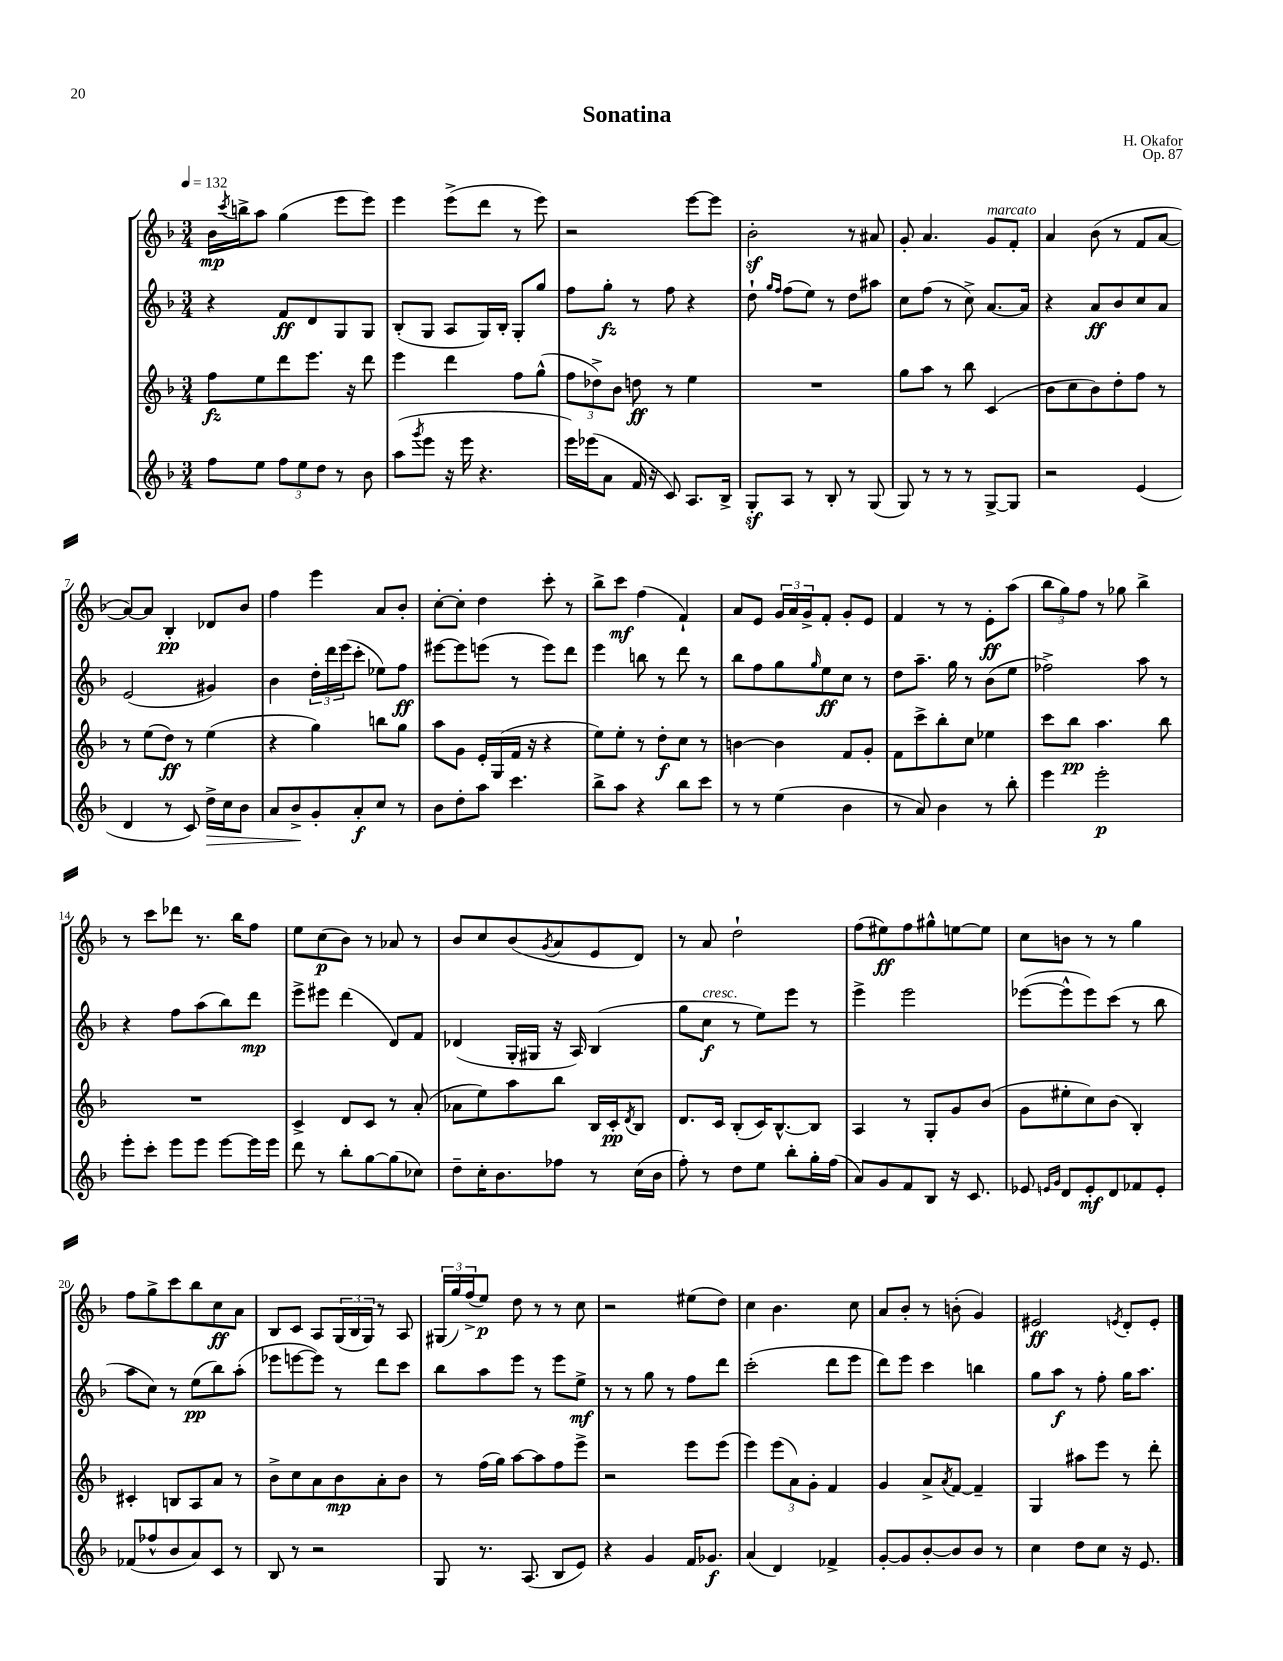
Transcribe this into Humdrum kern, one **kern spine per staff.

**kern	**dynam	**kern	**dynam	**kern	**dynam	**kern	**dynam
*part4	*part4	*part3	*part3	*part2	*part2	*part1	*part1
*staff4	*staff4	*staff3	*staff3	*staff2	*staff2	*staff1	*staff1
*clefG2	*	*clefG2	*	*clefG2	*	*clefG2	*
*k[b-]	*	*k[b-]	*	*k[b-]	*	*k[b-]	*
*M3/4	*	*M3/4	*	*M3/4	*	*M3/4	*
*MM132	*	*MM132	*	*MM132	*	*MM132	*
=1	=1	=1	=1	=1	=1	=1	=1
8ff\L	.	8ff\L	fz	4r	.	16b-\LL	mp
.	.	.	.	.	.	8qccc/	.
.	.	.	.	.	.	16bbn^\J	.
8ee\J	.	8ee\	.	.	.	8aa\J	.
12ff\L	.	8ddd\	.	8f/L	ff	(4gg\	.
12ee\	.	.	.	.	.	.	.
.	.	8.eee\J	.	8d/	.	.	.
12dd\J	.	.	.	.	.	.	.
8r	.	.	.	8G/	.	8eee\L	.
.	.	16r	.	.	.	.	.
8b-\	.	8ddd\	.	8G/J	.	8eee\J)	.
=2	=2	=2	=2	=2	=2	=2	=2
(8aa\L	.	4eee\	.	(8B-'/L	.	4eee\	.
8qggg/	.	.	.	.	.	.	.
8eee\J	.	.	.	8G/J	.	.	.
16r	.	4ddd\	.	8A/L	.	(8eee^\L	.
16eee\	.	.	.	.	.	.	.
4.r	.	.	.	16G/L)	.	8ddd\J	.
.	.	.	.	16B-'/JJ	.	.	.
.	.	8ff\L	.	8G'/L	.	8r	.
.	.	(8gg^^\J	.	8gg/J	.	8eee\)	.
=3	=3	=3	=3	=3	=3	=3	=3
16eee\LL)	.	12ff\L	.	8ff\L	.	2r	.
(16eee-X\J	.	.	.	.	.	.	.
.	.	12dd-X^\)	.	.	.	.	.
8a\J	.	.	.	8gg'\J	fz	.	.
.	.	12b-\J	.	.	.	.	.
16f/	.	8ddn\	ff	8r	.	.	.
16r	.	.	.	.	.	.	.
8c/)	.	8r	.	8ff\	.	.	.
8.A/L	.	4ee\	.	4r	.	[8eee\L	.
.	.	.	.	.	.	8eee\J]	.
16B-^/Jk	.	.	.	.	.	.	.
=4	=4	=4	=4	=4	=4	=4	=4
8Gz'/L	.	2.r	.	8dd`\	.	2b-z'\	.
.	.	.	.	16qqgg/LL	.	.	.
.	.	.	.	16qqff/JJ	.	.	.
8A/J	.	.	.	(8ff\L	.	.	.
8r	.	.	.	8ee\J)	.	.	.
8B-'/	.	.	.	8r	.	.	.
8r	.	.	.	8dd\L	.	8r	.
(8G/	.	.	.	8aa#X\J	.	8a#X/	.
=5	=5	=5	=5	=5	=5	=5	=5
8G/)	.	8gg\L	.	8cc\L	.	8g'/	.
8r	.	8aa\J	.	(8ff\J	.	4.a/	.
8r	.	8r	.	8r	.	.	.
8r	.	8bb-\	.	8cc^\)	.	.	.
!	!	!	!	!	!	!LO:TX:a:i:t=marcato	!
[8G^/L	.	(4c/	.	[8.a/L	.	8g/L	.
8G/J]	.	.	.	.	.	8f'/J	.
.	.	.	.	16a/Jk]	.	.	.
=6	=6	=6	=6	=6	=6	=6	=6
2r	.	8b-\L	.	4r	.	4a/	.
.	.	8cc\	.	.	.	.	.
.	.	8b-\)	.	8a/L	ff	(8b-\	.
.	.	8dd'\	.	8b-/	.	8r	.
(4e/	.	8ff\J	.	8cc/	.	8f/L	.
.	.	8r	.	8a/J	.	[8a/J	.
!!LO:LB:g=z
=7	=7	=7	=7	=7	=7	=7	=7
4d/	.	8r	.	(2e/	.	8a/L_)	.
.	.	(8ee\L	.	.	.	8a/J]	.
8r	.	8dd\J)	ff	.	.	4B-'/	pp
8c/)	.	8r	.	.	.	.	.
!	!LO:HP:b	!	!	!	!	!	!
16dd^\LL	>	(4ee\	.	4g#X/)	.	8d-X/L	.
16cc\J	.	.	.	.	.	.	.
8b-\J	.	.	.	.	.	8b-/J	.
=8	=8	=8	=8	=8	=8	=8	=8
8a/L	.	4r	.	4b-\	.	4ff\	.
8b-^/	.	.	.	.	.	.	.
8g'/	]	4gg\)	.	24dd'\LL	.	4eee\	.
.	.	.	.	24ddd\	.	.	.
.	.	.	.	(24eee\J	.	.	.
8a'/	f	.	.	8ccc'\J	.	.	.
8cc/J	.	8bbn\L	.	8ee-X\L)	.	8a/L	.
8r	.	8gg\J	.	8ff\J	ff	8b-'/J	.
=9	=9	=9	=9	=9	=9	=9	=9
8b-\L	.	8aa\L	.	[8eee#X\L	.	[8cc'\L	.
8dd'\	.	8g\J	.	8eee#\]	.	8cc'\J]	.
8aa\J	.	16e'/LL	.	(8eeen\J	.	4dd\	.
.	.	(16G/	.	.	.	.	.
4.ccc\	.	16f/JJ	.	8r	.	.	.
.	.	16r	.	.	.	.	.
.	.	4r	.	8eee\L)	.	8ccc'\	.
.	.	.	.	8ddd\J	.	8r	.
=10	=10	=10	=10	=10	=10	=10	=10
8bb-^\L	.	8ee\L)	.	4eee\	.	8bb-^\L	.
8aa\J	.	8ee'\J	.	.	.	8ccc\J	mf
4r	.	8r	.	8bbn\	.	(4ff\	.
.	.	8dd'\L	f	8r	.	.	.
8bb-\L	.	8cc\J	.	8ddd\	.	4f`/)	.
8ccc\J	.	8r	.	8r	.	.	.
=11	=11	=11	=11	=11	=11	=11	=11
8r	.	[4bn\	.	8bb-\L	.	8a/L	.
8r	.	.	.	8ff\	.	8e/J	.
(4ee\	.	4b\]	.	8gg\	.	24g/LL	.
.	.	.	.	.	.	24a/	.
.	.	.	.	.	.	24g^/J	.
.	.	.	.	16qqgg/	.	.	.
.	.	.	.	8ee\	ff	8f'/J	.
4b-\	.	8f/L	.	8cc\J	.	8g'/L	.
.	.	8g'/J	.	8r	.	8e/J	.
=12	=12	=12	=12	=12	=12	=12	=12
8r	.	8f\L	.	8dd\L	.	4f/	.
8a/)	.	8ccc^\	.	8.aa~\J	.	.	.
4b-\	.	8bb-'\	.	.	.	8r	.
.	.	.	.	16gg\	.	.	.
.	.	8cc\J	.	8r	.	8r	.
8r	.	4ee-X\	.	(8b-\L	.	8e'\L	ff
8bb-'\	.	.	.	8ee\J	.	(8aa\J	.
=13	=13	=13	=13	=13	=13	=13	=13
4eee\	.	8ccc\L	.	2ff-X^\)	.	12bb-\L	.
.	.	.	.	.	.	12gg\)	.
.	.	8bb-\J	pp	.	.	.	.
.	.	.	.	.	.	12ff\J	.
2eee'\	p	4.aa\	.	.	.	8r	.
.	.	.	.	.	.	8gg-X\	.
.	.	.	.	8aa\	.	4bb-^\	.
.	.	8bb-\	.	8r	.	.	.
!!LO:LB:g=z
=14	=14	=14	=14	=14	=14	=14	=14
8eee'\L	.	2.r	.	4r	.	8r	.
8ccc'\J	.	.	.	.	.	8ccc\L	.
8eee\L	.	.	.	8ff\L	.	8ddd-X\J	.
8eee\J	.	.	.	(8aa\	.	8.r	.
[8eee\L	.	.	.	8bb-\)	.	.	.
.	.	.	.	.	.	16bb-\KL	.
16eee\L]	.	.	.	8ddd\J	mp	8ff\J	.
16eee\JJ	.	.	.	.	.	.	.
=15	=15	=15	=15	=15	=15	=15	=15
8ddd\	.	4c^/	.	8eee^\L	.	8ee\L	.
8r	.	.	.	8eee#X\J	.	(8cc\	p
8bb-'\L	.	8d/L	.	(4ddd\	.	8b-\J)	.
[8gg\	.	8c/J	.	.	.	8r	.
(8gg\]	.	8r	.	8d/L)	.	8a-X/	.
8cc-X\J)	.	(8a'/	.	8f/J	.	8r	.
=16	=16	=16	=16	=16	=16	=16	=16
8dd~\L	.	8a-X\L	.	(4d-X/	.	8b-/L	.
16cc'\K	.	8ee\)	.	.	.	8cc/	.
8.b-\	.	.	.	.	.	.	.
.	.	8aa\	.	16G'/LL	.	(8b-/	.
.	.	.	.	16G#X/JJ	.	.	.
.	.	.	.	.	.	8qg/	.
8ff-X\J	.	8bb-\J	.	16r	.	8a/	.
.	.	.	.	16A/)	.	.	.
8r	.	16B-/LL	.	(4B-/	.	8e/	.
.	.	16c'/J	pp	.	.	.	.
.	.	8qd/	.	.	.	.	.
(16cc\LL	.	8B-/J	.	.	.	8d/J)	.
16b-\JJ	.	.	.	.	.	.	.
=17	=17	=17	=17	=17	=17	=17	=17
8ff'\)	.	8.d/L	.	8gg\L	.	8r	.
!	!	!	!	!LO:TX:a:i:t=cresc.	!	!	!
8r	.	.	.	8cc\J	f	8a/	.
.	.	16c/Jk	.	.	.	.	.
8dd\L	.	(8B-'/L	.	8r	.	2dd`\	.
8ee\J	.	16c/K)	.	8ee\L)	.	.	.
.	.	[8.B-^^/	.	.	.	.	.
8bb-'\L	.	.	.	8eee\J	.	.	.
16gg'\L	.	8B-/J]	.	8r	.	.	.
(16ff\JJ	.	.	.	.	.	.	.
=18	=18	=18	=18	=18	=18	=18	=18
8a/L)	.	4A/	.	4eee^\	.	(8ff\L	.
8g/	.	.	.	.	.	8ee#X\)	ff
8f/	.	8r	.	2eee\	.	8ff\	.
8B-/J	.	8G'/L	.	.	.	8gg#X^^\	.
16r	.	8g/	.	.	.	[8een\	.
8.c/	.	.	.	.	.	.	.
.	.	(8b-/J	.	.	.	8ee\J]	.
=19	=19	=19	=19	=19	=19	=19	=19
8e-X/	.	8g\L	.	([8eee-X\L	.	8cc\L	.
16qqen/LL	.	.	.	.	.	.	.
16qqg/JJ	.	.	.	.	.	.	.
8d/L	.	8ee#X'\	.	8eee-^^\]	.	8bn\J	.
8e'/	mf	8cc\)	.	8eee-\)	.	8r	.
8d/	.	(8b-\J	.	(8ccc\J	.	8r	.
8f-X/	.	4B-'/)	.	8r	.	4gg\	.
8e'/J	.	.	.	8bb-\	.	.	.
!!LO:LB:g=z
=20	=20	=20	=20	=20	=20	=20	=20
(8f-X/L	.	4c#X'/	.	8aa\L	.	8ff\L	.
8ff-X^^/	.	.	.	8cc\J)	.	8gg^\	.
8b-/	.	8Bn/L	.	8r	.	8ccc\	.
8a/)	.	8A/	.	(8ee\L	pp	8bb-\	.
8c/J	.	8a/J	.	8bb-\)	.	8cc\	ff
8r	.	8r	.	(8aa'\J	.	8a\J	.
=21	=21	=21	=21	=21	=21	=21	=21
8B-/	.	8b-^\L	.	8eee-X\L	.	8B-/L	.
8r	.	8cc\	.	[8eeen\	.	8c/J	.
2r	.	8a\	.	8eee\J])	.	8A/L	.
.	.	8b-\	mp	8r	.	(24G/L	.
.	.	.	.	.	.	24B-/	.
.	.	.	.	.	.	24G/JJ)	.
.	.	8a'\	.	8ddd\L	.	8r	.
.	.	8b-\J	.	8ccc\J	.	8A/	.
=22	=22	=22	=22	=22	=22	=22	=22
8G/	.	8r	.	8bb-\L	.	(24G#X/LL	.
.	.	.	.	.	.	24gg/)	.
.	.	.	.	.	.	(24ff^/J	.
8.r	.	(16ff\LL	.	8aa\	.	8ee/J)	p
.	.	16gg\JJ)	.	.	.	.	.
.	.	[8aa\L	.	8eee\J	.	8dd\	.
(8.A/	.	.	.	.	.	.	.
.	.	8aa\]	.	8r	.	8r	.
8B-/L	.	8ff\	.	8eee\L	.	8r	.
8e/J)	.	8eee^\J	.	8ee^\J	mf	8cc\	.
=23	=23	=23	=23	=23	=23	=23	=23
4r	.	2r	.	8r	.	2r	.
.	.	.	.	8r	.	.	.
4g/	.	.	.	8gg\	.	.	.
.	.	.	.	8r	.	.	.
16f/KL	.	8eee\L	.	8ff\L	.	(8ee#X\L	.
8.g-X/J	f	.	.	.	.	.	.
.	.	(8eee\J	.	8ddd\J	.	8dd\J)	.
=24	=24	=24	=24	=24	=24	=24	=24
(4a/	.	4eee\)	.	(2ccc'\	.	4cc\	.
4d/)	.	(12eee\L	.	.	.	4.b-\	.
.	.	12a\)	.	.	.	.	.
.	.	12g'\J	.	.	.	.	.
4f-X^/	.	4f/	.	8ddd\L	.	.	.
.	.	.	.	8eee\J	.	8cc\	.
=25	=25	=25	=25	=25	=25	=25	=25
[8g'/L	.	4g/	.	8ddd\L)	.	8a/L	.
8g/]	.	.	.	8eee\J	.	8b-'/J	.
[8b-'/	.	8a^/L	.	4ccc\	.	8r	.
.	.	8qa/	.	.	.	.	.
8b-/]	.	[8f/J	.	.	.	(8bn'\	.
8b-/J	.	4f~/]	.	4bbn\	.	4g/)	.
8r	.	.	.	.	.	.	.
=26	=26	=26	=26	=26	=26	=26	=26
4cc\	.	4G/	.	8gg\L	.	2e#X/	ff
.	.	.	.	8aa\J	f	.	.
8dd\L	.	8aa#X\L	.	8r	.	.	.
8cc\J	.	8eee\J	.	8ff'\	.	.	.
.	.	.	.	.	.	8qen/	.
16r	.	8r	.	16gg\KL	.	8d'/L	.
8.e/	.	.	.	8.aa\J	.	.	.
.	.	8ddd'\	.	.	.	8e'/J	.
==	==	==	==	==	==	==	==
*-	*-	*-	*-	*-	*-	*-	*-
